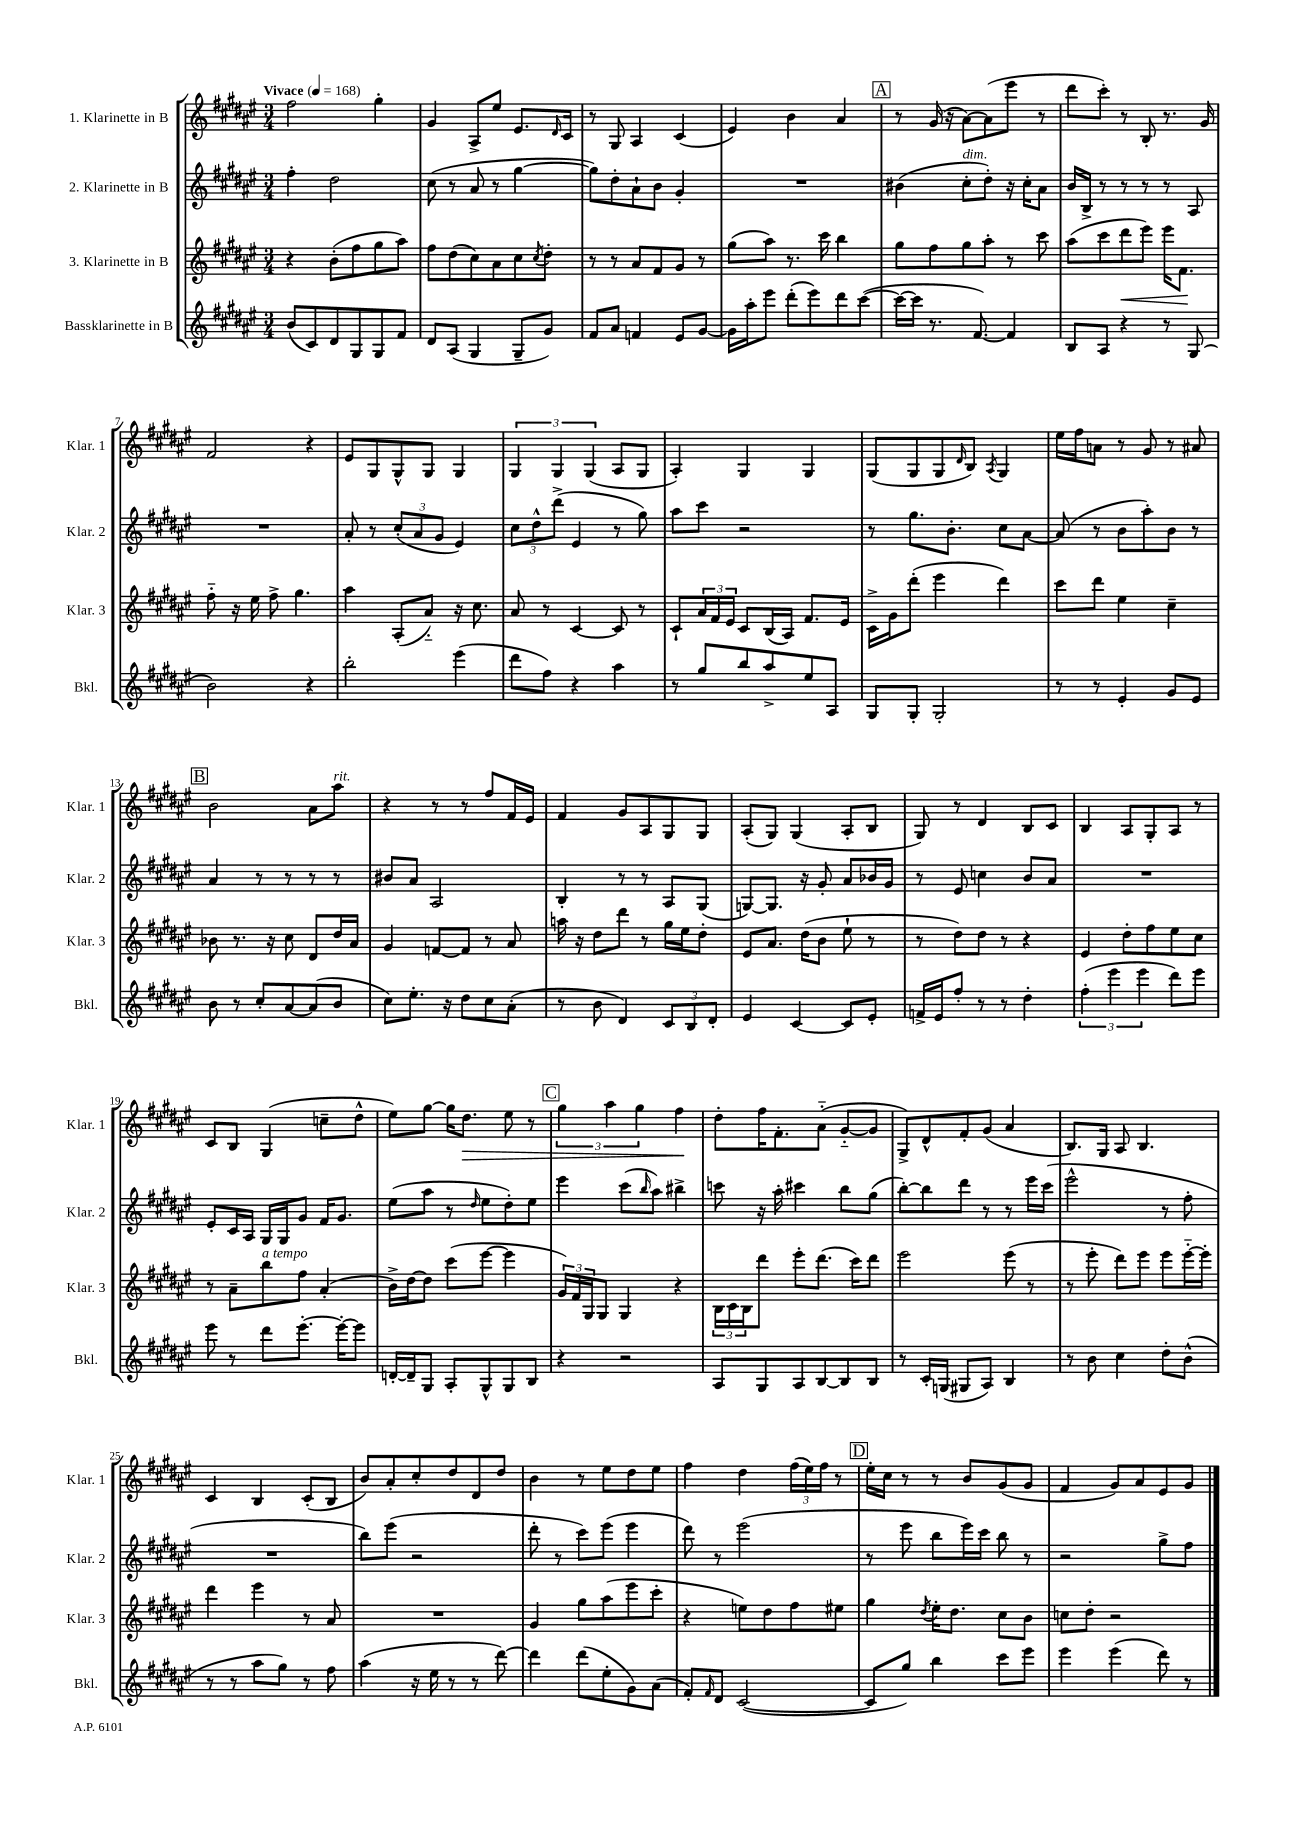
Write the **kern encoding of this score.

**kern	**kern	**dynam	**kern	**kern	**dynam
*part4	*part3	*part3	*part2	*part1	*part1
*staff4	*staff3	*staff3	*staff2	*staff1	*staff1
*I"Bassklarinette in B	*I"3. Klarinette in B	*	*I"2. Klarinette in B	*I"1. Klarinette in B	*
*I'Bkl.	*I'Klar. 3	*	*I'Klar. 2	*I'Klar. 1	*
*clefG2	*clefG2	*	*clefG2	*clefG2	*
*k[f#c#g#d#a#e#]	*k[f#c#g#d#a#e#]	*	*k[f#c#g#d#a#e#]	*k[f#c#g#d#a#e#]	*
*M3/4	*M3/4	*	*M3/4	*M3/4	*
*MM168	*MM168	*	*MM168	*MM168	*
=1	=1	=1	=1	=1	=1
!	!	!	!	!LO:TX:a:B:t=Vivace	!
(8b/L	4r	.	4ff#'\	2ff#\	.
8c#/)	.	.	.	.	.
8d#/	(8b'\L	.	2dd#\	.	.
8G#/	8ff#\	.	.	.	.
8G#/	8gg#\	.	.	4gg#'\	.
8f#/J	8aa#\J)	.	.	.	.
=2	=2	=2	=2	=2	=2
8d#/L	8ff#\L	.	(8cc#\	4g#/	.
(8A#/J	(8dd#\	.	8r	.	.
4G#/	8cc#\)	.	8a#/	8A#^/L	.
.	8a#\	.	8r	8ee#/J	.
8G#~/L	8cc#\	.	[4gg#\	8.e#/L	.
.	8qcc#/	.	.	.	.
8g#/J)	8dd#'\J	.	.	.	.
.	.	.	.	16qqd#/	.
.	.	.	.	16c#/Jk	.
=3	=3	=3	=3	=3	=3
8f#/L	8r	.	8gg#\L])	8r	.
8a#/J	8r	.	8dd#'\	8G#/	.
4fn/	8a#/L	.	8a#`\	4A#/	.
.	8f#/	.	8b\J	.	.
8e#/L	8g#/J	.	4g#'/	(4c#/	.
[8g#/J	8r	.	.	.	.
=4	=4	=4	=4	=4	=4
16g#\LL]	(8gg#\L	.	2.r	4e#/)	.
16aa#'\J	.	.	.	.	.
8eee#\J	8aa#\J)	.	.	.	.
(8ddd#'\L	8.r	.	.	4b\	.
8eee#\)	.	.	.	.	.
.	16ccc#\	.	.	.	.
8ddd#\	4bb\	.	.	4a#/	.
([8ccc#\J	.	.	.	.	.
!!LO:REH:place=s1:t=A
=5	=5	=5	=5	=5	=5
16ccc#\LL_	8gg#\L	.	(4b#X\	8r	.
16ccc#\JJ]	.	.	.	.	.
8.r	8ff#\	.	.	(16g#/	.
.	.	.	.	16r	.
!	!	!	!LO:TX:a:i:t=dim.	!	!
.	8gg#\	.	8cc#'\L	[8a#\L)	.
[8.f#/)	.	.	.	.	.
.	8aa#'\J	.	8dd#'\J)	(8a#\]	.
4f#/]	8r	.	16r	8eee#\J	.
.	.	.	16cc#'\KL	.	.
.	8ccc#\	.	8a#\J	8r	.
=6	=6	=6	=6	=6	=6
8B/L	(8aa#\L	.	16b/LL	8ddd#\L	.
.	.	.	16B^/JJ	.	.
8A#/J	8ccc#\	.	8r	8ccc#'\J)	.
!	!	!LO:HP:b	!	!	!
4r	8ddd#\	<	8r	8r	.
.	8eee#\J)	.	8r	8B'/	.
8r	16eee#\KL	.	8r	8.r	.
.	8.f#\J	.	.	.	.
(8G#/	.	.	8A#/	.	.
.	.	.	.	16g#/	.
.	.	[	.	.	.
!!LO:LB:g=z
=7	=7	=7	=7	=7	=7
2b\)	8ff#\	.	2.r	2f#/	.
.	16r	.	.	.	.
.	16ee#\	.	.	.	.
.	8ff#^\	.	.	.	.
.	4.gg#\	.	.	.	.
4r	.	.	.	4r	.
=8	=8	=8	=8	=8	=8
2bb'\	4aa#\	.	8a#'/	8e#/L	.
.	.	.	8r	8G#/	.
.	(8A#'/L	.	(12cc#'/L	8G#^^/	.
.	.	.	12a#/	.	.
.	8a#/J)	.	.	8G#/J	.
.	.	.	12g#/J	.	.
(4eee#\	16r	.	4e#/)	4G#/	.
.	8.cc#\	.	.	.	.
=9	=9	=9	=9	=9	=9
8ddd#\L	8a#/	.	12cc#\L	6G#/	.
.	.	.	12dd#^^\	.	.
8ff#\J)	8r	.	.	.	.
.	.	.	(12ddd#^\J	6G#/	.
4r	[4c#/	.	4e#/	.	.
.	.	.	.	(6G#/	.
4aa#\	8c#/]	.	8r	8A#/L	.
.	8r	.	8gg#\)	8G#/J	.
=10	=10	=10	=10	=10	=10
8r	8c#`/L	.	8aa#\L	4A#'/)	.
8gg#/L	24a#/L	.	8ccc#\J	.	.
.	24f#/	.	.	.	.
.	24e#/JJ	.	.	.	.
8bb/	8c#/L	.	2r	4G#/	.
8aa#^/	(16B/L	.	.	.	.
.	16A#/JJ)	.	.	.	.
8ee#/	8.f#/L	.	.	4G#/	.
8A#/J	.	.	.	.	.
.	16e#/Jk	.	.	.	.
=11	=11	=11	=11	=11	=11
8G#/L	16c#^\LL	.	8r	(8G#/L	.
.	16g#\J	.	.	.	.
8G#'/J	(8ddd#'\J	.	8.gg#\L	8G#/	.
2G#'/	4eee#\	.	.	8G#/	.
.	.	.	8.b'\J	.	.
.	.	.	.	16qqd#/	.
.	.	.	.	8B/J)	.
.	.	.	.	8qA#/	.
.	4ddd#\)	.	8cc#\L	4G#/	.
.	.	.	[8a#\J	.	.
=12	=12	=12	=12	=12	=12
8r	8ccc#\L	.	(8a#/]	16ee#\LL	.
.	.	.	.	16ff#\J	.
8r	8ddd#\J	.	8r	8an\J	.
4e#'/	4ee#\	.	8b\L	8r	.
.	.	.	8aa#'\)	8g#/	.
8g#/L	4cc#~\	.	8b\J	8r	.
8e#/J	.	.	8r	8a#X/	.
!!LO:LB:g=z
!!LO:REH:place=s1:t=B
=13	=13	=13	=13	=13	=13
8b\	8b-X\	.	4a#/	2b\	.
8r	8.r	.	.	.	.
8cc#'/L	.	.	8r	.	.
.	16r	.	.	.	.
[8a#/	8cc#\	.	8r	.	.
(8a#/]	8d#/L	.	8r	8a#\L	.
!	!	!	!	!LO:TX:a:i:t=rit.	!
8b/J	16dd#/L	.	8r	8aa#\J	.
.	16a#/JJ	.	.	.	.
=14	=14	=14	=14	=14	=14
8cc#\L)	4g#/	.	8b#X/L	4r	.
8.ee#'\J	.	.	8a#/J	.	.
.	[8fn/L	.	2A#/	8r	.
16r	.	.	.	.	.
8dd#\L	8f/J]	.	.	8r	.
8cc#\	8r	.	.	8ff#/L	.
(8a#'\J	8a#/	.	.	16f#/L	.
.	.	.	.	16e#/JJ	.
=15	=15	=15	=15	=15	=15
8r	16aan\	.	4B'/	4f#/	.
.	16r	.	.	.	.
8b\	8dd#\L	.	.	.	.
4d#/)	8ddd#\J	.	8r	8g#/L	.
.	8r	.	8r	8A#/	.
12c#/L	16gg#\LL	.	8A#/L	8G#/	.
.	16ee#\J	.	.	.	.
12B/	.	.	.	.	.
.	8dd#'\J	.	(8G#/J	8G#/J	.
12d#'/J	.	.	.	.	.
=16	=16	=16	=16	=16	=16
4e#/	8e#/L	.	[8Gn/L)	(8A#'/L	.
.	8.a#/J	.	8.G/J]	8G#/J)	.
[4c#/	.	.	.	(4G#/	.
.	(16dd#\KL	.	16r	.	.
.	8b\J	.	8g#'/	.	.
8c#/L]	8ee#`\	.	8a#/L	8A#'/L	.
8e#'/J	8r	.	16b-X/L	8B/J	.
.	.	.	16g#/JJ	.	.
=17	=17	=17	=17	=17	=17
16fn^/LL	8r	.	8r	8G#/)	.
16e#/J	.	.	.	.	.
8ff#'/J	8dd#\L)	.	8e#/	8r	.
8r	8dd#\J	.	4ccn\	4d#/	.
8r	8r	.	.	.	.
4dd#'\	4r	.	8b/L	8B/L	.
.	.	.	8a#/J	8c#/J	.
=18	=18	=18	=18	=18	=18
(6ff#'\	4e#/	.	2.r	4B/	.
6eee#\	.	.	.	.	.
.	8dd#'\L	.	.	8A#/L	.
6eee#\	.	.	.	.	.
.	8ff#\	.	.	8G#'/	.
8ddd#\L)	8ee#\	.	.	8A#/J	.
8eee#\J	8cc#\J	.	.	8r	.
!!LO:LB:g=z
=19	=19	=19	=19	=19	=19
8eee#\	8r	.	8e#'/L	8c#/L	.
8r	8a#~\L	.	16c#/L	8B/J	.
.	.	.	16A#/JJ	.	.
!	!LO:TX:a:i:t=a tempo	!	!	!	!
8ddd#\L	8bb\	.	16G#/LL	(4G#/	.
.	.	.	16G#/J	.	.
[8.eee#'\J	8ff#\J	.	8g#/J	.	.
.	(4a#'/	.	16f#/KL	8ccn~\L	.
16eee#'\KL_	.	.	8.g#/J	.	.
8eee#\J]	.	.	.	8dd#^^\J	.
=20	=20	=20	=20	=20	=20
[16dn'/LL	16b^\LL)	.	(8ee#\L	8ee#\L)	.
16d~/J]	[16dd#\J	.	.	.	.
8G#/J	8dd#\J]	.	8aa#\J	[8gg#\J	.
8A#'/L	(8ccc#\L	.	8r	16gg#\KL]	.
!	!	!	!	!	!LO:HP:b
.	.	.	.	8.dd#\J	>
.	.	.	16qqdd#/	.	.
8G#^^/	[8eee#\J	.	8ee#\L	.	.
8G#/	4eee#\]	.	8dd#'\)	8ee#\	.
8B/J	.	.	8ee#\J	8r	.
!!LO:REH:place=s1:t=C
=21	=21	=21	=21	=21	=21
4r	24g#/LL)	.	4eee#\	6gg#\	.
.	24f#/	.	.	.	.
.	24G#/J	.	.	.	.
.	8G#/J	.	.	.	.
.	.	.	.	6aa#\	.
2r	4G#/	.	(8ccc#\L	.	.
.	.	.	.	6gg#\	.
.	.	.	16qqbb/	.	.
.	.	.	8aa#\J)	.	.
.	4r	.	4bb#X^\	4ff#\	.
.	.	.	.	.	]
=22	=22	=22	=22	=22	=22
8A#/L	24B\LL	.	8cccn\	8dd#'\L	.
.	24c#\	.	.	.	.
.	24B\J	.	.	.	.
8G#/	8ddd#\J	.	16r	16ff#\K	.
.	.	.	16aa#'\	8.f#'\	.
8A#/	8eee#'\L	.	4ccc#X\	.	.
[8B/	(8.ddd#\J	.	.	(8a#\J	.
8B/]	.	.	8bb\L	[8g#/L	.
.	16ccc#\KL)	.	.	.	.
8B/J	8ddd#\J	.	(8gg#\J	8g#/J]	.
=23	=23	=23	=23	=23	=23
8r	2eee#\	.	[8bb'\L)	8G#^/L)	.
16c#'/LL	.	.	8bb\]	8d#^^/	.
(16Gn/JJ	.	.	.	.	.
8G#X/L	.	.	8ddd#\J	8f#'/	.
8A#/J)	.	.	8r	(8g#/J	.
4B/	(8eee#\	.	8r	4a#/	.
.	8r	.	16eee#\LL	.	.
.	.	.	(16ccc#\JJ	.	.
=24	=24	=24	=24	=24	=24
8r	8r	.	2eee#^^\	8.B/L)	.
8b\	8eee#'\	.	.	.	.
.	.	.	.	16G#/Jk	.
4cc#\	8ddd#\L)	.	.	8A#/	.
.	8eee#\J	.	.	4.B/	.
8dd#'\L	8eee#\L	.	8r	.	.
(8b^^\J	[16eee#\L	.	8ff#'\	.	.
.	16eee#'\JJ]	.	.	.	.
!!LO:LB:g=z
=25	=25	=25	=25	=25	=25
8r	4ddd#\	.	2.r	4c#/	.
8r	.	.	.	.	.
8aa#\L	4eee#\	.	.	4B/	.
8gg#\J)	.	.	.	.	.
8r	8r	.	.	(8c#'/L	.
8ff#\	8a#/	.	.	8B/J	.
=26	=26	=26	=26	=26	=26
(4aa#\	2.r	.	8bb\L)	8b/L)	.
.	.	.	(8eee#\J	8a#'/	.
16r	.	.	2r	8cc#'/	.
16ee#\	.	.	.	.	.
8r	.	.	.	8dd#/	.
8r	.	.	.	8d#/	.
[8ddd#\)	.	.	.	8dd#/J	.
=27	=27	=27	=27	=27	=27
4ddd#\]	4g#/	.	8ddd#'\	4b\	.
.	.	.	8r	.	.
(8ddd#\L	8gg#\L	.	8ccc#\L)	8r	.
8ee#'\	(8aa#\	.	(8eee#\J	8ee#\L	.
8g#\)	8eee#\	.	4eee#\	8dd#\	.
(8a#\J	8ccc#'\J	.	.	8ee#\J	.
=28	=28	=28	=28	=28	=28
8f#'/L)	4r	.	8ddd#\)	4ff#\	.
16qqf#/	.	.	.	.	.
8d#/J	.	.	8r	.	.
([2c#/	8een\L)	.	(2eee#\	4dd#\	.
.	8dd#\	.	.	.	.
.	8ff#\	.	.	(24ff#\LL	.
.	.	.	.	24ee#\)	.
.	.	.	.	24ff#\JJ	.
.	8ee#X\J	.	.	8r	.
!!LO:REH:place=s1:t=D
=29	=29	=29	=29	=29	=29
8c#/L]	4gg#\	.	8r	16ee#'\LL	.
.	.	.	.	16cc#\JJ	.
8gg#/J)	.	.	8eee#\	8r	.
.	8qdd#/	.	.	.	.
4bb\	16ee#'\KL	.	8bb\L	8r	.
.	8.dd#\J	.	.	.	.
.	.	.	16eee#\L)	8b/L	.
.	.	.	16ccc#\JJ	.	.
8ccc#\L	8cc#\L	.	8bb\	(8g#/	.
8eee#\J	8b\J	.	8r	8g#/J	.
=30	=30	=30	=30	=30	=30
4eee#\	8ccn\L	.	2r	4f#/	.
.	8dd#'\J	.	.	.	.
(4eee#\	2r	.	.	8g#/L)	.
.	.	.	.	8a#/	.
8ddd#\)	.	.	8gg#^\L	8e#/	.
8r	.	.	8ff#\J	8g#/J	.
==	==	==	==	==	==
*-	*-	*-	*-	*-	*-
